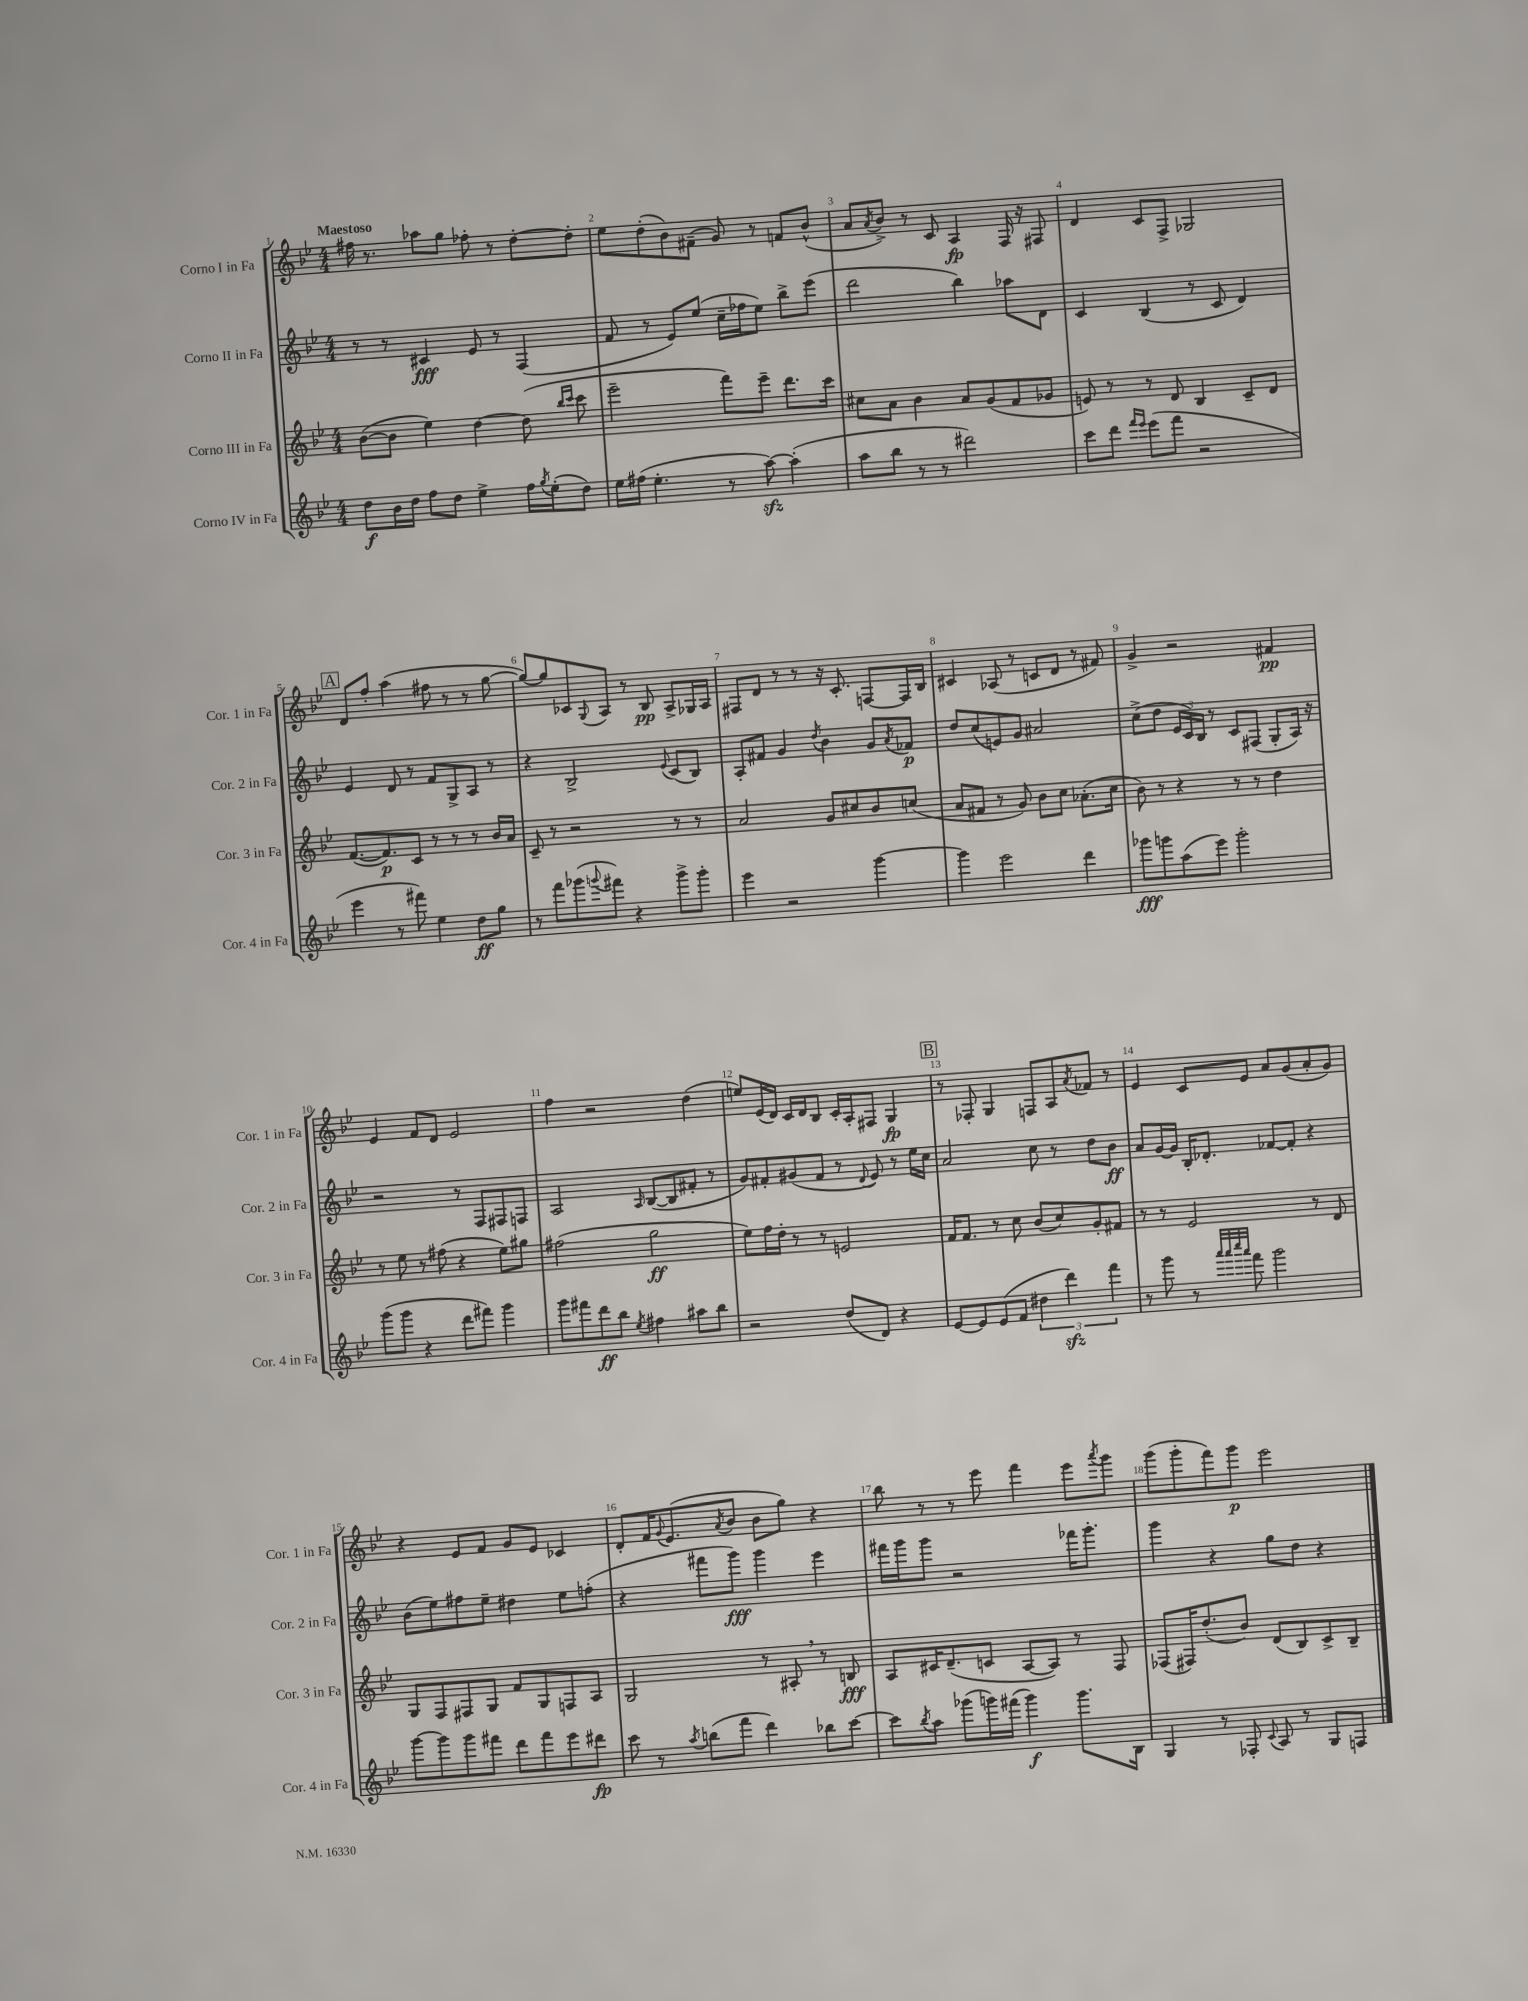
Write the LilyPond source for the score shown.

<<
\new StaffGroup <<
\new Staff = "s0" \with { instrumentName = "Corno I in Fa" shortInstrumentName = "Cor. 1 in Fa" } {
    \clef treble \key bes \major \numericTimeSignature \time 4/4 \tempo "Maestoso"
    fis''16 r8. aes''8 g''8 fes''8-. r8 d''8~-. d''8-. |
    ees''8 d''8-.( bes'8) fis'8--( g'8) r8 f'8 bes'8-^( |
    a'8 \acciaccatura { a'8 } bes'8->) r8 c'8 a4\fp f16 r16 fis8 |
    d'4 c'8 f8-> ges2 |
    \mark \markup { \box "A" } d'8 f''8-. a''4( fis''8 r8 r8 g''8~ |
    g''8~) g''8 ces'8 \appoggiatura { g8 } a8 r8 bes8\pp a8-> ges16 a16 |
    fis8 d'8 r8 r8 r16 c'8.-. f8~ f16 bes16 |
    cis'4 aes8( r8 c'8 d'8 r8 fis'8) |
    g'4-> r2 fis'4\pp |
    ees'4 f'8 d'8 ees'2 |
    f''4 r2 d''4( |
    e''8) ees'16( d'16) c'16 d'16 bes8 c'16-. a16-. fis8 g4\fp |
    \mark \markup { \box "B" } r8 fes8-. g4 f8 a8 \acciaccatura { a'8 } fes'8 r8 |
    ees'4 c'8 ees'8 a'8 g'8( a'8-. g'8) |
    r4 ees'8 f'8 g'8 ees'8 ces'4 |
    d'8-. f'16 \appoggiatura { g'8 } ees'8.( \acciaccatura { a'8 } bes'8 bes'8 g''8) r4 |
    bes''8 r8 r8 ees'''8 f'''4 ees'''8 \acciaccatura { a'''8 } g'''8 |
    g'''8( g'''8-. f'''8) g'''8\p ees'''2 \bar "|." |
}
\new Staff = "s1" \with { instrumentName = "Corno II in Fa" shortInstrumentName = "Cor. 2 in Fa" } {
    \clef treble \key bes \major \numericTimeSignature \time 4/4
    r8 r8 cis'4\fff ees'8 r8 f4( |
    f'8 r8 ees'8) ees''8( c''16-- fes''16 ees''8) bes''8-> ees'''8( |
    d'''2 bes''4) aes''8 d'8 |
    c'4 bes4( r8 c'8 d'4) |
    \mark \markup { \box "A" } ees'4 d'8 r8 f'8 g8-> a8 r8 |
    r4 bes2-> \appoggiatura { ees'8 } c'8( bes8) |
    a8-. fis'8 g'4 \acciaccatura { d''8 } bes'4 g'8 \acciaccatura { a'8 } fes'8\p |
    d''8 c''8( e'8) g'8 ais'2 |
    c''8->( d''8 \tuplet 3/2 { ees'16 c'16) bes16 } r8 c'8 fis8( g8-. a16) r16 |
    r2 r8 f8 fis8 f8 |
    a2 \grace { a16 } bes8~( bes8 fis'8-. r8 |
    g'8) fis'8-. gis'8( fis'8 r8 \appoggiatura { d'8 } ees'8) r8 ees''16 c''16 |
    \mark \markup { \box "B" } a'2 c''8 r8 d''8 bes'8\ff |
    a'8 g'16~ g'16 bes16-. des'8.-. fes'8~ fes'8-. r4 |
    bes'8( ees''8) fis''8 ees''8-- dis''4 ees''8 f''8-.( |
    r4 fis'''8 g'''8\fff) g'''4 ees'''4 |
    fis'''16 g'''16 g'''8 r2 fes'''16 g'''8.-. |
    g'''4 r4 g''8 d''8 r4 \bar "|." |
}
\new Staff = "s2" \with { instrumentName = "Corno III in Fa" shortInstrumentName = "Cor. 3 in Fa" } {
    \clef treble \key bes \major \numericTimeSignature \time 4/4
    bes'8~( bes'8 ees''4) d''4~ d''8( \grace { bes''16 c'''16 } c'''8 |
    ees'''2-- f'''8) ees'''8-- d'''8. c'''16 |
    cis''8 a'8 bes'4 a'8 g'8( f'8 ges'8 |
    e'8) r8 r8 d'8 bes4 c'8-- d'8 |
    \mark \markup { \box "A" } f'8.~( f'8.\p) c'8 r8 r8 r8 bes'16 a'16 |
    c'8-- r8 r2 r8 r8 |
    a'2 g'8 cis''8 bes'8 c''8( |
    a'8 fis'8 r8 g'8) bes'8 c''8 aes'8.-.( c''16 |
    bes'8) r8 r4 r8 r8 d''4 |
    r8 ees''8 r8 fis''8( r4 ees''8) gis''8 |
    fis''2( g''2\ff |
    ees''8) f''16 d''16-. r8 r8 e'2 |
    \mark \markup { \box "B" } f'16 f'8. r8 c''8 bes'8( c''8) g'8-. fis'8 |
    r8 r8 ees'2 r8 d'8 |
    g8 f8 fis8 g8 f'8 g8 f8 a8 |
    g2 r8 ais8-. \breathe r8 b8\fff |
    a8 cis'16 d'8.--( c'8 a8~ a8) r8 f8 |
    fes8( fis16) d''8.-.( bes'8) d'8( bes8) c'8-> bes8-- \bar "|." |
}
\new Staff = "s3" \with { instrumentName = "Corno IV in Fa" shortInstrumentName = "Cor. 4 in Fa" } {
    \clef treble \key bes \major \numericTimeSignature \time 4/4
    d''8\f bes'16 d''16 f''8 d''8 ees''4-> f''16 \acciaccatura { g''8 } ees''16-.( d''8) |
    ees''16 fis''16( ees''4.-. r8 a''8~\sfz) a''4-.( |
    a''8 bes''8 r8 r8 dis'''2) |
    c'''8 d'''8 \grace { f'''16 ees'''16 } ees'''8( f'''8 r2 |
    \mark \markup { \box "A" } ees'''4 r8 fis'''8) ees''4 d''8\ff g''8 |
    r8 f'''8 ges'''8( \appoggiatura { g'''8 } fis'''8) r4 g'''8-> g'''8-. |
    ees'''4 r2 g'''4~ |
    g'''4 ees'''2 d'''4 |
    ges'''8\fff g'''8 a''8( ees'''8) g'''2-. |
    g'''8( g'''8 r4 d'''8 fis'''8) g'''4 |
    g'''8 fis'''8 d'''8\ff bes''8 \acciaccatura { ees''8 } fis''4 ais''8 bes''8 |
    r2 d''8( d'8) r4 |
    \mark \markup { \box "B" } ees'8~ ees'8 ees'8( f'8 \tuplet 3/2 { dis''4 d'''4\sfz) f'''4 } |
    r8 g'''8 r8 \grace { a'''32 a'''32 c''''32 a'''32 } f'''8 g'''2 |
    g'''8~ g'''8 g'''8 fis'''8 d'''8 fis'''8 ees'''8 dis'''8\fp |
    c'''8 r8 \acciaccatura { a''8 } b''8( f'''8 d'''4) bes''8 c'''8~ |
    c'''8 \acciaccatura { bes''8 } a''8 ges'''8( g'''16) fis'''16( g'''4\f) g'''8. bes16 |
    g4 r8 fes8-. \appoggiatura { c'8 } a8 r8 g8 f8 \bar "|." |
}
>>
>>
\layout { \context { \Score \override BarNumber.break-visibility = ##(#f #t #t) barNumberVisibility = #all-bar-numbers-visible } }
